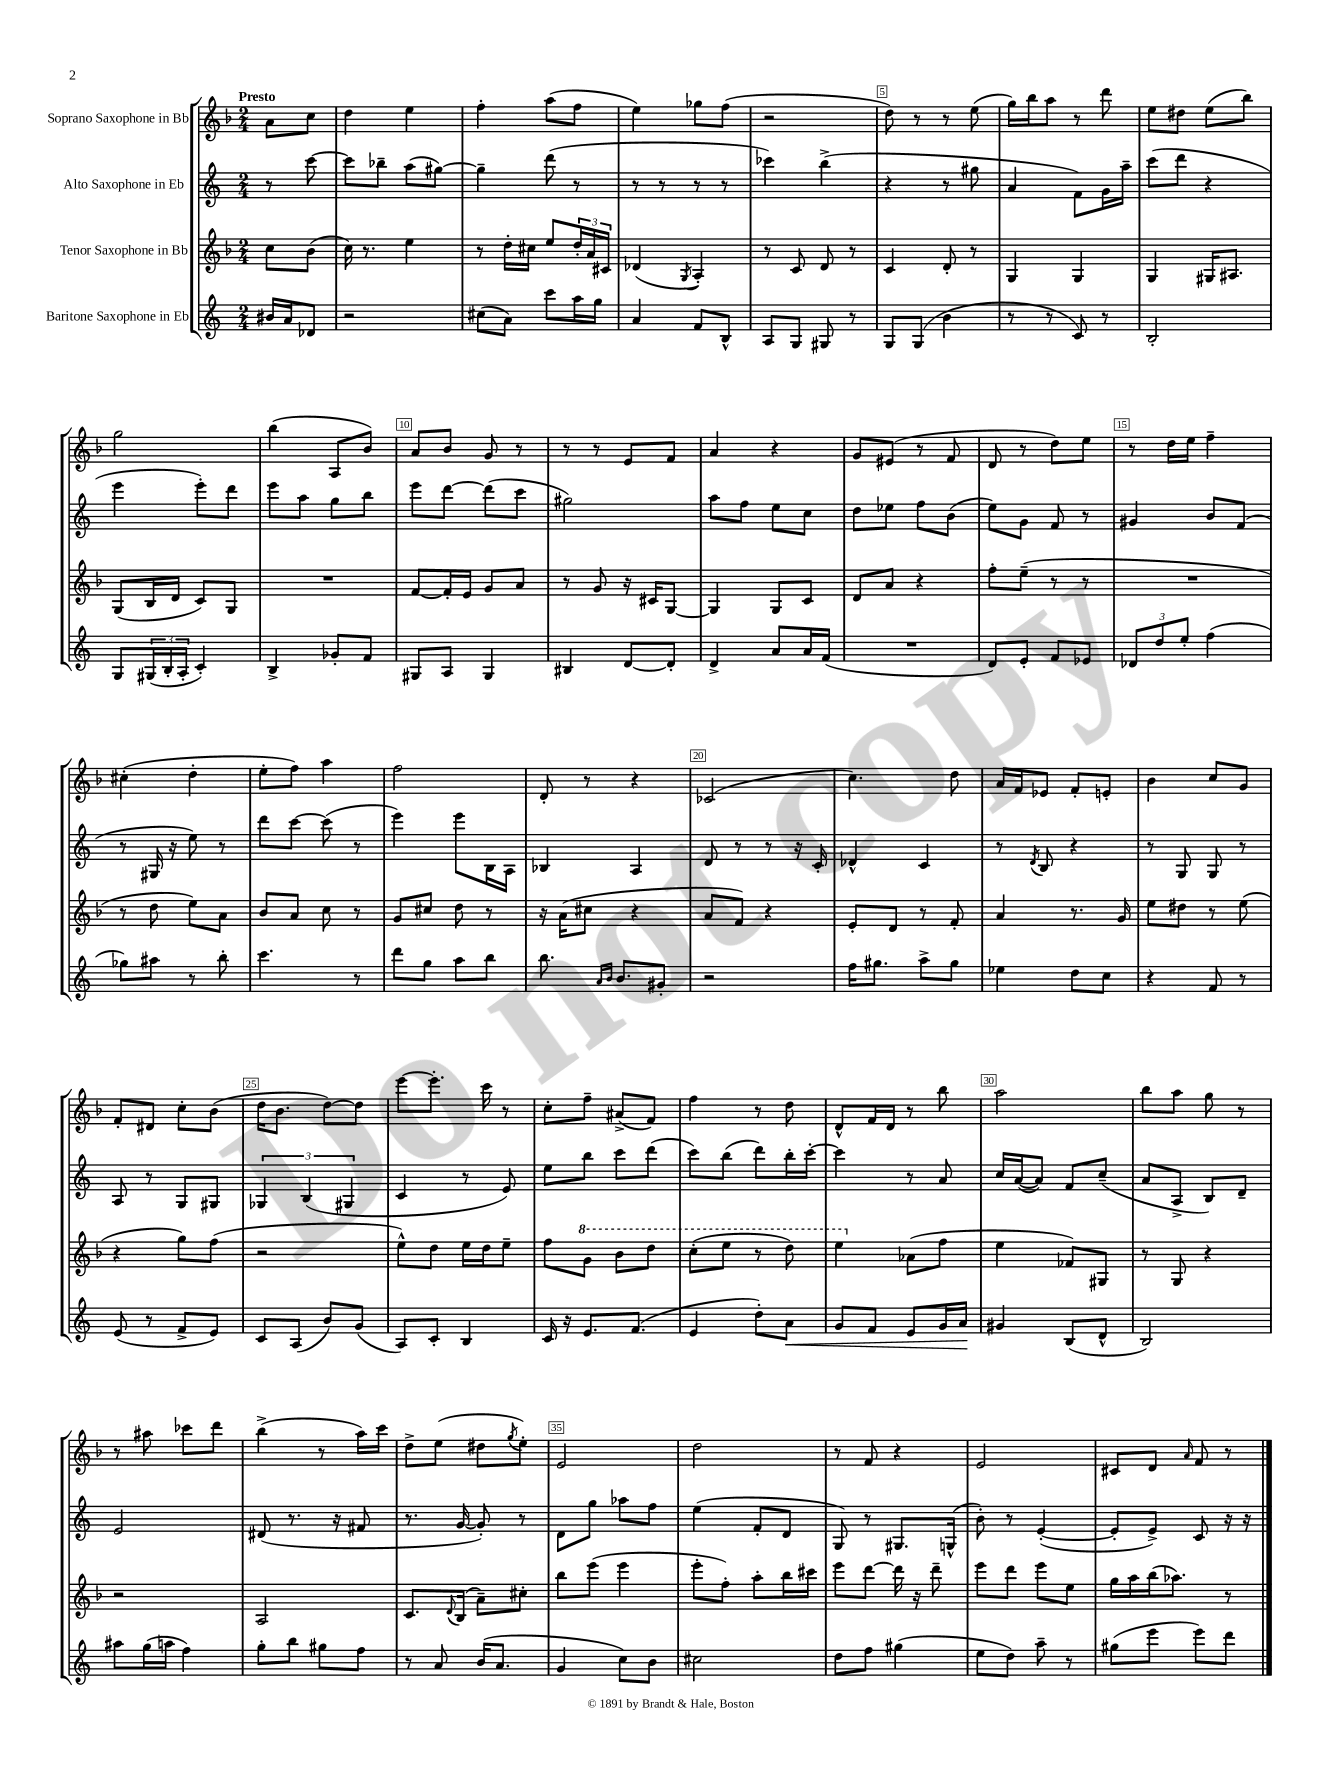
<<
\new StaffGroup <<
\new Staff = "s0" \with { instrumentName = "Soprano Saxophone in Bb" } {
    \clef treble \key f \major \numericTimeSignature \time 2/4 \partial 4 \tempo "Presto"
    a'8 c''8 |
    d''4 e''4 |
    f''4-. a''8( f''8 |
    e''4) ges''8 f''8( |
    r2 |
    d''8) r8 r8 e''8( |
    g''16) bes''16 a''8 r8 d'''8 |
    e''8 dis''8 e''8( bes''8) |
    g''2 |
    bes''4( a8 bes'8) |
    a'8 bes'8 g'8 r8 |
    r8 r8 e'8 f'8 |
    a'4 r4 |
    g'8 eis'8( r8 f'8 |
    d'8 r8 d''8) e''8 |
    r8 d''16 e''16 f''4-- |
    cis''4-.( d''4-. |
    e''8-. f''8) a''4 |
    f''2 |
    d'8-. r8 r4 |
    ces'2( |
    c''4.) d''8 |
    a'16 f'16 ees'8 f'8-. e'8-. |
    bes'4 c''8 g'8 |
    f'8-. dis'8 c''8-. bes'8( |
    d''16 bes'8. d''8~) d''8 |
    e'''8~ e'''8.-. c'''16 r8 |
    c''8-. f''8-- ais'8->( f'8) |
    f''4 r8 d''8 |
    d'8-^ f'16 d'16 r8 bes''8 |
    a''2 |
    bes''8 a''8 g''8 r8 |
    r8 ais''8 ces'''8 d'''8 |
    bes''4->( r8 a''16) c'''16 |
    d''8-> e''8( dis''8 \acciaccatura { g''8 } e''8-.) |
    e'2 |
    d''2 |
    r8 f'8 r4 |
    e'2 |
    cis'8 d'8 \grace { a'16 } f'8 r8 \bar "|." |
}
\new Staff = "s1" \with { instrumentName = "Alto Saxophone in Eb" } {
    \clef treble \key c \major \numericTimeSignature \time 2/4 \partial 4
    r8 c'''8~ |
    c'''8 bes''8-- a''8( gis''8~) |
    gis''4-- d'''8( r8 |
    r8 r8 r8 r8 |
    ces'''4) b''4->( |
    r4 r8 gis''8 |
    a'4 f'8) g'16 a''16-- |
    c'''8( d'''8 r4 |
    e'''4 e'''8-.) d'''8 |
    e'''8 a''8 g''8 b''8 |
    e'''8 d'''8~ d'''8( c'''8 |
    gis''2) |
    a''8 f''8 e''8 c''8 |
    d''8 ees''8 f''8 b'8( |
    e''8) g'8 f'8 r8 |
    gis'4 b'8 f'8( |
    r8 gis16 r16 e''8) r8 |
    d'''8 c'''8~ c'''8( r8 |
    e'''4) e'''8 b16 a16 |
    bes4 a4 |
    d'8 r8 r8 r16 c'16-. |
    des'4-^ c'4 |
    r8 \acciaccatura { d'8 } b8 r4 |
    r8 g8 g8 r8 |
    a8 r8 g8 gis8 |
    \tuplet 3/2 { ges4 b4( gis4 } |
    c'4 r8 e'8) |
    e''8 b''8 c'''8 d'''8( |
    c'''8) b''8( d'''8) b''16-. c'''16~-. |
    c'''4 r8 a'8 |
    c''16 a'16~( a'8) f'8 c''8--( |
    a'8 a8-> b8) d'8-- |
    e'2 |
    dis'8( r8. r16 fis'8 |
    r8. g'16~ g'8-.) r8 |
    d'8 g''8 aes''8 f''8 |
    e''4( f'8-. d'8 |
    g8) r8 gis8. g16-^( |
    b'8-.) r8 e'4~-.( |
    e'8-. e'8->) c'8 r16 r16 \bar "|." |
}
\new Staff = "s2" \with { instrumentName = "Tenor Saxophone in Bb" } {
    \clef treble \key f \major \numericTimeSignature \time 2/4 \partial 4
    c''8 bes'8( |
    c''16) r8. e''4 |
    r8 d''16-. cis''16 e''8 \tuplet 3/2 { d''16-. a'16 cis'16 } |
    des'4( \acciaccatura { g8 } a4-.) |
    r8 c'8 d'8 r8 |
    c'4 d'8-. r8 |
    g4 g4 |
    g4 gis16 ais8. |
    g8( bes16 d'16 c'8) g8 |
    R2 |
    f'8~ f'16-. e'16 g'8 a'8 |
    r8 g'8 r16 cis'16 g8~ |
    g4 g8 c'8 |
    d'8 a'8 r4 |
    f''8-. e''8--( r8 r8 |
    R2 |
    r8 d''8 e''8) a'8 |
    bes'8 a'8 c''8 r8 |
    g'8 cis''8 d''8 r8 |
    r16 a'16( cis''8 r4 |
    a'8 f'8) r4 |
    e'8-. d'8 r8 f'8-. |
    a'4 r8. g'16 |
    e''8 dis''8 r8 e''8( |
    r4 g''8) f''8( |
    r2 |
    e''8-^) d''8 e''16 d''16 e''8-- |
    f''8 \ottava #1 g''8 bes''8 d'''8 |
    c'''8-.( e'''8 r8 d'''8) |
    e'''4 \ottava #0 aes'8( f''8 |
    e''4 fes'8) gis8 |
    r8 g8 r4 |
    r2 |
    a2 |
    c'8. \appoggiatura { d'8 } bes16( a'8--) cis''8-. |
    bes''8 e'''8( e'''4 |
    e'''8-. f''8-.) a''8-. bes''16 cis'''16 |
    e'''8 d'''8~ d'''16 r16 d'''8-- |
    e'''8 d'''8 e'''8 e''8 |
    g''16 a''16 bes''16( aes''8.) r8 \bar "|." |
}
\new Staff = "s3" \with { instrumentName = "Baritone Saxophone in Eb" } {
    \clef treble \key c \major \numericTimeSignature \time 2/4 \partial 4
    bis'16 a'16 des'8 |
    r2 |
    cis''8( a'8) c'''8 a''16 g''16 |
    a'4 f'8 b8-^ |
    a8 g8 gis8 r8 |
    g8 g8( b'4 |
    r8 r8 c'8) r8 |
    b2-. |
    g8 \tuplet 3/2 { gis16( b16-. a16-. } c'4-.) |
    b4-> ges'8-. f'8 |
    gis8 a8 gis4 |
    bis4 d'8~ d'8-. |
    d'4-> a'8 a'16 f'16( |
    R2 |
    d'8) e'8-. f'8 ees'8 |
    \tuplet 3/2 { des'8 d''8 e''8-. } f''4( |
    ges''8) ais''8 r8 b''8-. |
    c'''4. r8 |
    d'''8 g''8 a''8 b''8 |
    b''8. \grace { a'16 b'16 } b'8. gis'8-. |
    r2 |
    f''16 gis''8. a''8-> gis''8 |
    ees''4 d''8 c''8 |
    r4 f'8 r8 |
    e'8( r8 f'8-> e'8) |
    c'8 a8( b'8) g'8( |
    a8) c'8-. b4 |
    c'16 r16 e'8. f'8.( |
    e'4 d''8-.) a'8\< |
    g'8 f'8 e'8 g'16 a'16\! |
    gis'4 b8( d'8-^ |
    b2) |
    ais''8 g''16( a''16 f''4) |
    g''8-. b''8 gis''8 f''8 |
    r8 a'8 b'16( a'8. |
    g'4 c''8) b'8 |
    cis''2 |
    d''8 f''8 gis''4( |
    e''8 d''8) a''8-- r8 |
    gis''8( e'''8 e'''8) d'''8 \bar "|." |
}
>>
>>
\layout { \context { \Score \override BarNumber.break-visibility = ##(#f #t #t) barNumberVisibility = #(every-nth-bar-number-visible 5) \override BarNumber.stencil = #(make-stencil-boxer 0.1 0.3 ly:text-interface::print) } }
